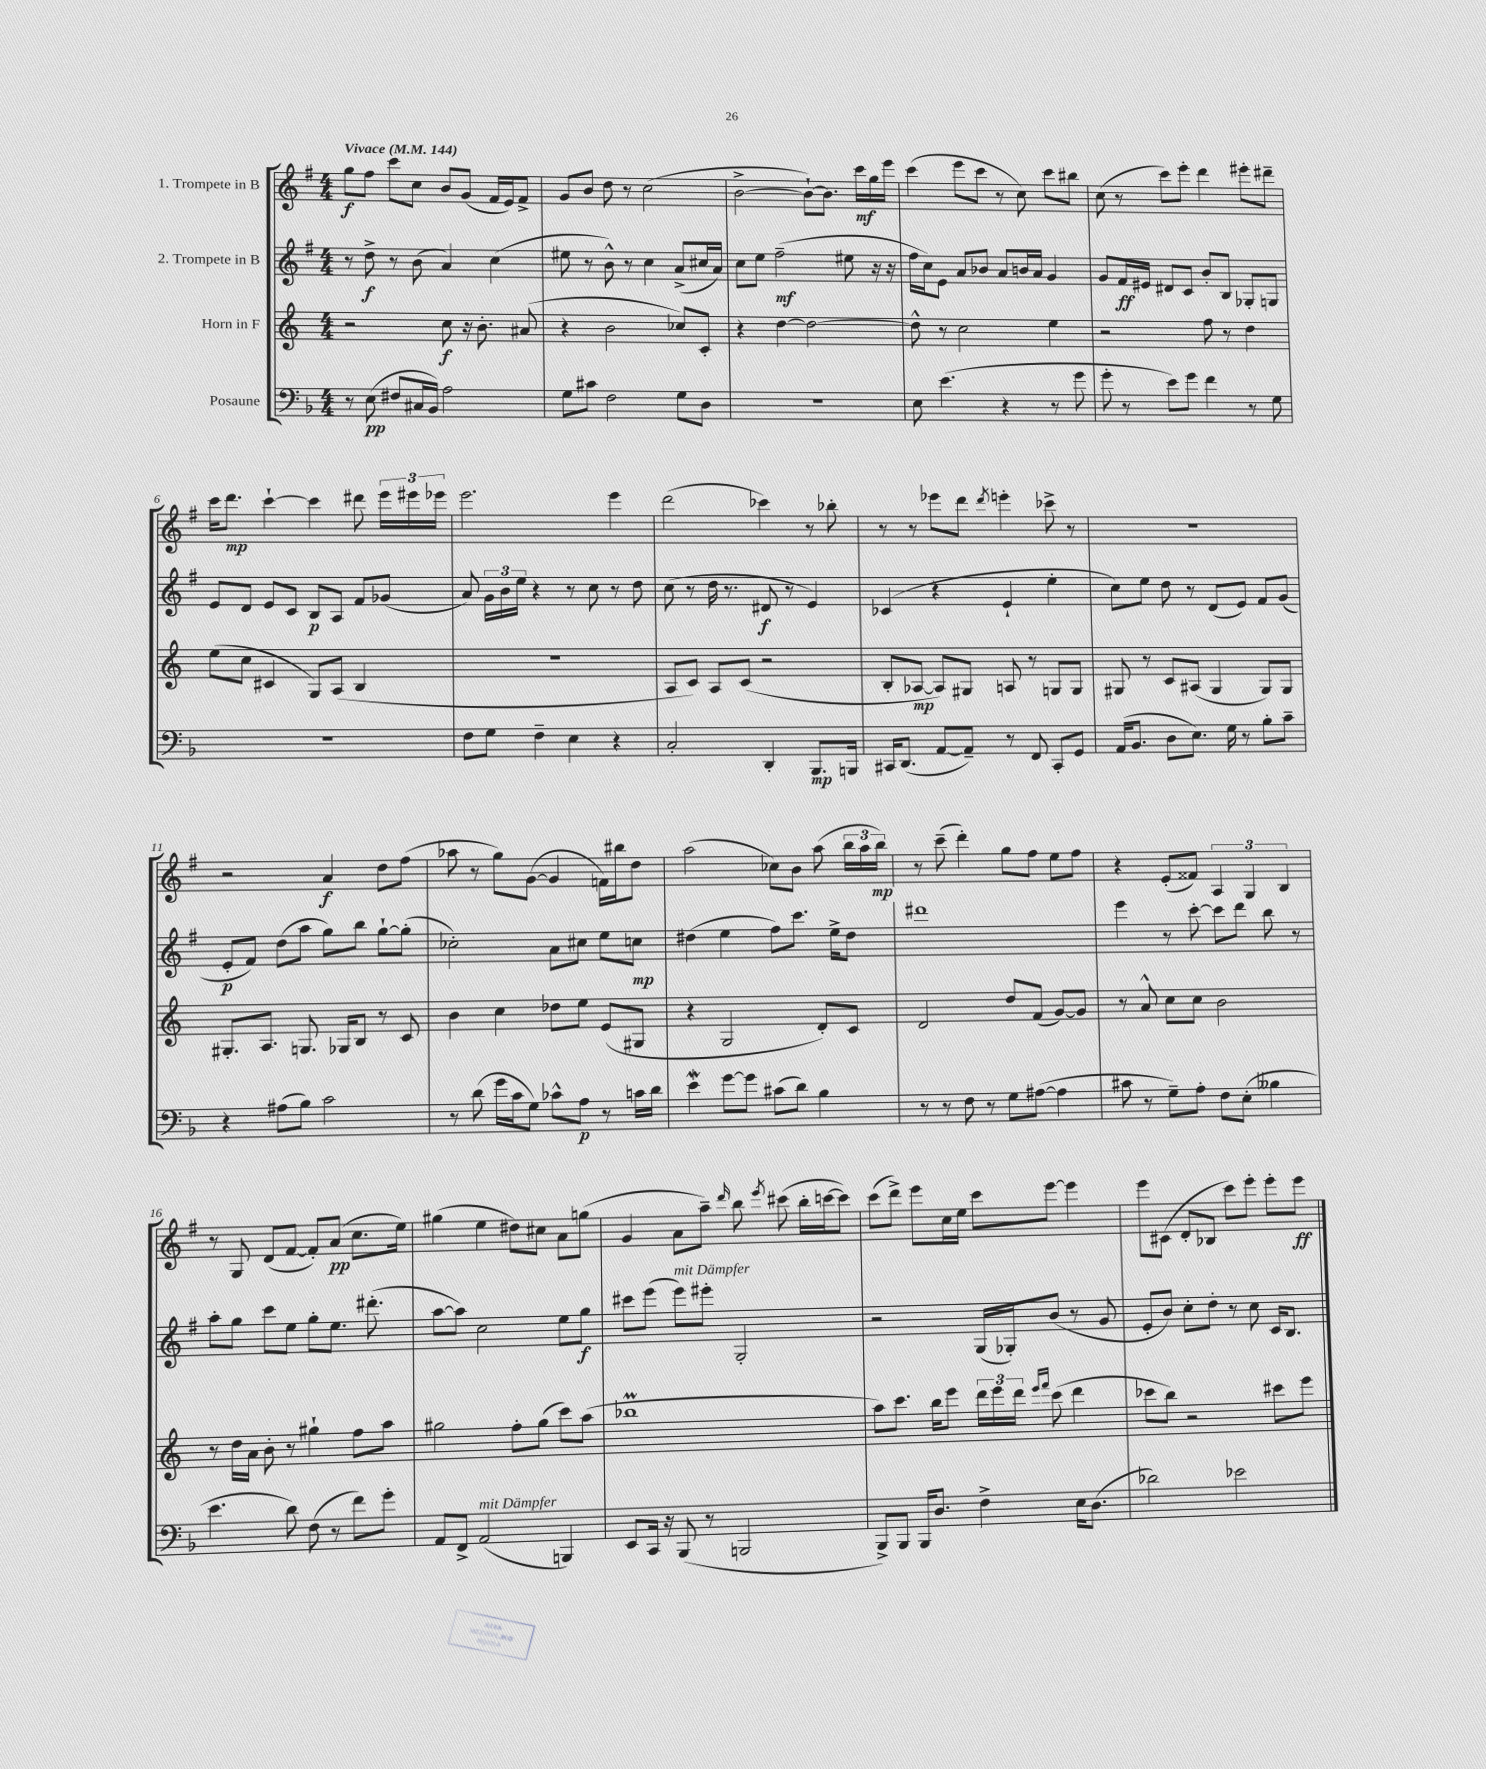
<<
\new StaffGroup <<
\new Staff = "s0" \with { instrumentName = "1. Trompete in B" } {
    \clef treble \key g \major \numericTimeSignature \time 4/4 \tempo "Vivace" 4 = 144
    \autoBeamOff g''8[\f fis''8] c'''8[ c''8] b'8[ g'8]( fis'16[ e'16) fis'8]-> |
    g'8[ b'8] d''8 r8 c''2( |
    b'2~-> b'8[~-!) b'8.] c'''16[\mf g''16 e'''16] |
    c'''4( e'''8[ c'''8] r8 c''8) c'''8[ bis''8] |
    c''8( r8 c'''8[) e'''8]-. d'''4 eis'''8[-. dis'''8]-- |
    c'''16[ d'''8.]\mp c'''4~-! c'''4 dis'''8 \tuplet 3/2 { e'''16[ eis'''16 ees'''16] } |
    e'''2. e'''4 |
    d'''2( ces'''4) r8 bes''8-. |
    r8 r8 ees'''8[ d'''8] \acciaccatura { d'''8 } e'''4-. ces'''8-> r8 |
    R1 |
    r2 a'4\f d''8[ fis''8]( |
    aes''8 r8 g''8[) g'8]~( g'4 f'16[) bis''16 d''8] |
    a''2( ces''8[) b'8] a''8( \tuplet 3/2 { b''16[ a''16 b''16]\mp) } |
    r8 c'''8--( d'''4-.) g''8[ fis''8] e''8[ fis''8] |
    r4 e'8[-.( fisis'8]) \tuplet 3/2 { a4 g4 b4 } |
    r8 g8 d'8[( fis'8]~ fis'8[-.) a'8]\pp( c''8.[ e''16]) |
    gis''4( e''4 dis''8[) cis''8] a'8[ g''8]( |
    g'4 a'8[ a''8]--) \grace { d'''16 } b''8 \acciaccatura { e'''8 } cis'''8( b''16[-. c'''16~ c'''8]) |
    c'''8[( d'''8]->) e'''8[ c''16 e''16] c'''8[ e'''8]~ e'''4 |
    e'''8[ cis'8]( d'8[-. bes8] c'''8[) e'''8]-. e'''8[-. e'''8]\ff \bar "|." |
}
\new Staff = "s1" \with { instrumentName = "2. Trompete in B" } {
    \clef treble \key g \major \numericTimeSignature \time 4/4
    \autoBeamOff r8 d''8->\f r8 b'8( a'4) c''4( |
    eis''8 r8 b'8-^) r8 c''4 a'8[->( cis''16 a'16]) |
    c''8[ e''8] fis''2--\mf( eis''8 r16 r16 |
    fis''16[ c''16) e'8] a'8[ bes'8] a'8[ b'16 a'16] g'4 |
    g'8[ fis'16\ff eis'16] dis'8[ c'8] b'8[-. b8] ges8[-. g8] |
    e'8[ d'8] e'8[ c'8] b8[\p a8] fis'8[ ges'8]( |
    a'8) \tuplet 3/2 { g'16[ b'16 e''16] } r4 r8 c''8 r8 d''8 |
    c''8( r8 d''16 r8. dis'8\f r8 e'4) |
    ces'4( r4 e'4-! e''4-. |
    c''8[) e''8] d''8 r8 d'8[( e'8]) fis'8[ g'8]( |
    e'8[-.\p fis'8]) d''8[( a''8] g''8[) b''8] g''8[~-! g''8]-.( |
    ces''2-.) a'8[ cis''8] e''8[ c''8]\mp |
    dis''4( e''4 fis''8[) c'''8.] e''16[-> dis''8] |
    dis'''1 |
    e'''4 r8 c'''8~-. c'''8[ d'''8] b''8 r8 |
    a''8[-. g''8] c'''8[ e''8] g''8[-. e''8.] dis'''8.-.( |
    a''8[~ a''8]) c''2 e''8[ g''8]\f |
    cis'''8[ e'''8]( e'''8[^\markup { \italic "mit Dämpfer" }) eis'''8]-. g2-. |
    r2 g16[( ges16-.) b'8]( r8 g'8 |
    e'8[-. b'8]) c''8[-. d''8]-. r8 c''8 c'16[ b8.] \bar "|." |
}
\new Staff = "s2" \with { instrumentName = "Horn in F" } {
    \clef treble \key c \major \numericTimeSignature \time 4/4
    \autoBeamOff r2 c''8\f r16 b'8.-. ais'8( |
    r4 b'2 ces''8[) c'8]-. |
    r4 d''4~ d''2~ |
    d''8-^ r8 c''2 e''4 |
    r2 f''8 r8 d''4 |
    e''8[( c''8] cis'4 g8[) a8]( b4 |
    R1 |
    a8[ c'8]) a8[ c'8]( r2 |
    b8[-. aes8]~\mp aes8[) gis8] a8 r8 g8[ g8] |
    gis8 r8 c'8[ ais8]( gis4 gis8[) gis8] |
    gis8.[-. a8.] g8. ges16[ b8] r8 c'8 |
    b'4 c''4 des''8[ e''8] e'8[( gis8] |
    r4 g2 d'8[-.) c'8] |
    d'2 d''8[ f'8]( g'8[~) g'8] |
    r8 a'8-^ c''8[ c''8] b'2 |
    r8 d''16[ a'16] b'8-. r8 gis''4-! f''8[ a''8] |
    gis''2 f''8[-. gis''8]( c'''8[) a''8]( |
    bes''1\prall |
    a''8[) c'''8.] b''16[ e'''8] \tuplet 3/2 { d'''16[ e'''16 d'''16] } \grace { e'''16[ f'''16] } c'''8( d'''4 |
    ces'''8[ b''8]) r2 cis'''8[ e'''8] \bar "|." |
}
\new Staff = "s3" \with { instrumentName = "Posaune" } {
    \clef bass \key f \major \numericTimeSignature \time 4/4
    \autoBeamOff r8 e8\pp( fis8[ cis16 bes,16]) a2 |
    g8[ cis'8] f2 g8[ d8] |
    r1 |
    e8 e'4.( r4 r8 g'8 |
    g'8-. r8 e'8[) g'8] f'4 r8 g8 |
    R1 |
    f8[ g8] f4-- e4 r4 |
    c2-. d,4-. bes,,8.[\mp b,,16] |
    cis,16[ d,8.]( a,8[~ a,8]--) r8 f,8 cis,8[-. g,8] |
    a,16[( bes,8.] d8[ e8.]) g16 r8 bes8[-. c'8]-- |
    r4 ais8[( bes8]) c'2 |
    r8 d'8( g'16[ c'16 g8]) ces'8[-^ a8]\p r8 c'16[ d'16] |
    e'4\mordent g'8[~ g'8] cis'8[( d'8]) bes4 |
    r8 r8 f8 r8 g8[ ais8]~( ais4 |
    cis'8 r8 g8[--) a8]-. f8[ e8]-.( beses4 |
    e'4. d'8) f8( r8 f'8[) g'8]-. |
    a,8[ f,8]-> a,2^\markup { \italic "mit Dämpfer" }( b,,4) |
    e,8[ c,16] r16 bes,,8( r8 b,,2 |
    bes,,8[->) bes,,8] bes,,16[ d8.] f4-> e16[ d8.]( |
    des'2) ees'2 \bar "|." |
}
>>
>>
